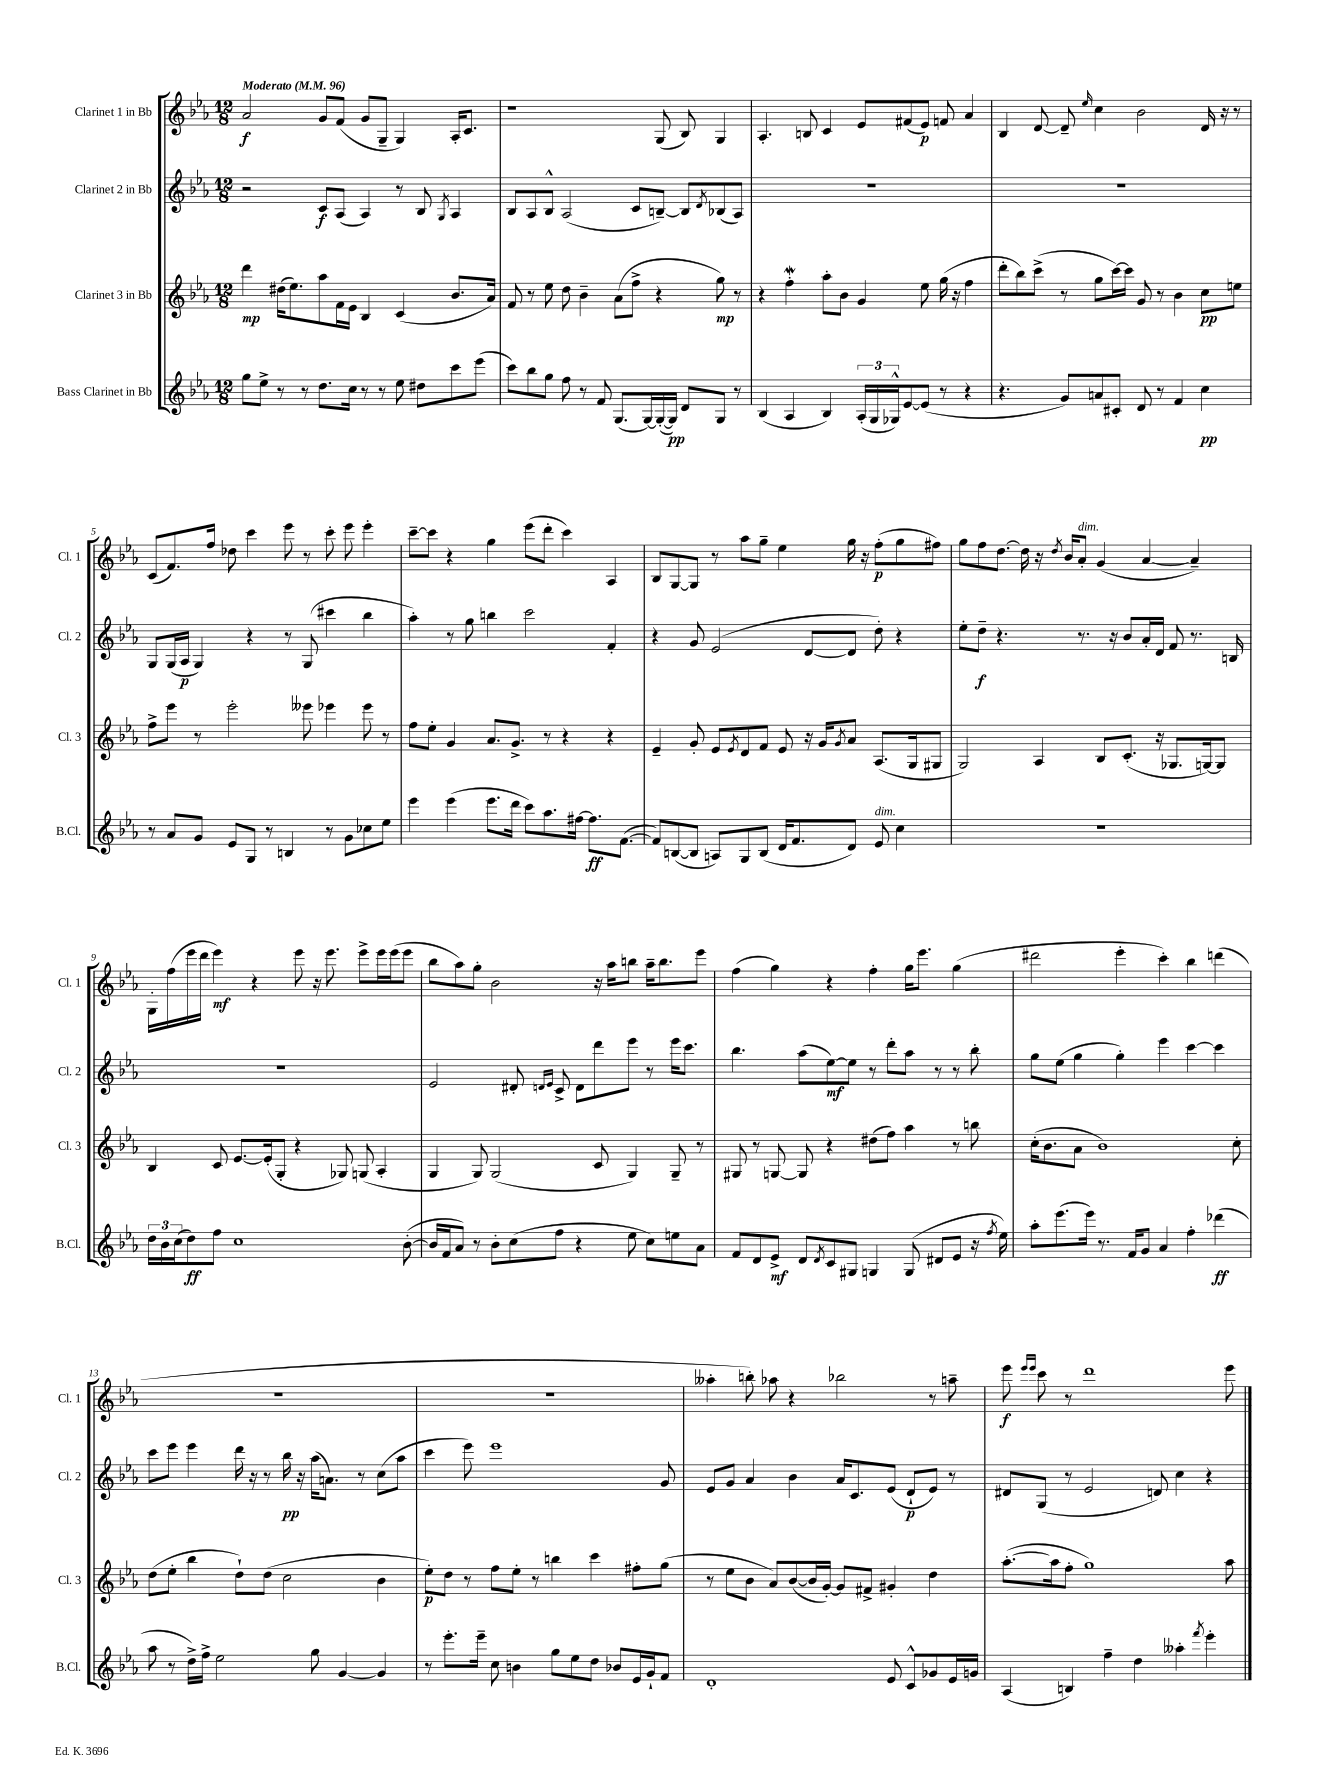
<<
\new StaffGroup <<
\new Staff = "s0" \with { instrumentName = "Clarinet 1 in Bb" shortInstrumentName = "Cl. 1" } {
    \clef treble \key ees \major \numericTimeSignature \time 12/8 \tempo "Moderato" 4 = 96
    aes'2\f g'8 f'8( g'8 g8-- g4) aes16-. c'8. |
    r1 g8( bes8) g4 |
    aes4.-. b8 c'4 ees'8 fis'8( ees'8\p) f'8 aes'4 |
    bes4 d'8~ d'8-- \grace { ees''16 } c''4 bes'2 d'16 r16 r8 |
    c'8( f'8.) f''16 des''8 c'''4 ees'''8 r8 c'''8-. ees'''8 ees'''4-. |
    c'''8~-- c'''8 r4 g''4 ees'''8( d'''8-. c'''4) aes4 |
    bes8 g8~ g8 r8 aes''8 g''8-- ees''4 g''16 r16 f''8-.\p( g''8 fis''8) |
    g''8 f''8 d''8.~ d''16 r16 \acciaccatura { d''8 } bes'16 aes'8-.^\markup { \italic "dim." } g'4( aes'4~ aes'4--) |
    g16-. f''16( ees'''16 d'''16 ees'''4\mf) r4 ees'''8 r16 ees'''8. ees'''8-> ees'''16 ees'''16( ees'''8 |
    bes''8 aes''8) g''8-. bes'2 r16 aes''16 b''8 aes''16-- b''8. ees'''8 |
    f''4( g''4) r4 f''4-. g''16 ees'''8. g''4( |
    dis'''2 ees'''4-. c'''4-.) bes''4 d'''4( |
    R1. |
    R1. |
    aeses''4-. b''8-.) aes''8 r4 bes''2 r8 a''8-- |
    ees'''8\f \grace { ees'''16 ees'''16 } c'''8 r8 d'''1 ees'''8 \bar "|." |
}
\new Staff = "s1" \with { instrumentName = "Clarinet 2 in Bb" shortInstrumentName = "Cl. 2" } {
    \clef treble \key ees \major \numericTimeSignature \time 12/8
    r2 c'8\f aes8( aes4) r8 bes8 \acciaccatura { g8 } aes4 |
    bes8 aes8 bes8-^ aes2( c'8 b8~--) b8 \acciaccatura { d'8 } bes8( aes8) |
    R1. |
    R1. |
    g8 g16( aes16\p g4) r4 r8 g8( cis'''4 bes''4 |
    aes''4-.) r8 g''8 b''4 c'''2 f'4-. |
    r4 g'8 ees'2( d'8~ d'8 d''8-.) r4 |
    ees''8-. d''8--\f r4. r8. r16 bes'8 aes'16-. d'16 f'8 r8. b16 |
    R1. |
    ees'2 dis'8-. \grace { d'16 ees'16 } c'8-> d'8 d'''8 ees'''8 r8 ees'''16 c'''8. |
    bes''4. aes''8( ees''8~\mf) ees''8 r8 d'''8-. aes''8 r8 r8 bes''8-. |
    g''8 ees''8( g''4 g''4-.) ees'''4 c'''4~ c'''4 |
    c'''8 ees'''8 ees'''4 d'''16 r16 r8 bes''16\pp r16 aes''16( a'8.) r8 c''8( aes''8 |
    c'''4 ees'''8) ees'''1 g'8 |
    ees'8 g'8 aes'4 bes'4 aes'16 c'8. ees'8( d'8-!\p ees'8) r8 |
    dis'8 g8( r8 ees'2 d'8) c''4 r4 \bar "|." |
}
\new Staff = "s2" \with { instrumentName = "Clarinet 3 in Bb" shortInstrumentName = "Cl. 3" } {
    \clef treble \key ees \major \numericTimeSignature \time 12/8
    d'''4\mp dis''16( ees''8.) aes''8 f'16 ees'16 bes4 c'4( bes'8. aes'16) |
    f'8 r8 ees''8 d''8 bes'4-- aes'8( f''8-> r4 g''8\mp) r8 |
    r4 f''4-.\mordent aes''8-. bes'8 g'4 ees''8 g''16( r16 f''4 |
    d'''8-. bes''8) c'''8->( r8 g''8 c'''16~) c'''16 g'8 r8 bes'4 c''8\pp e''8 |
    f''8-> ees'''8 r8 ees'''2-. eeses'''8 ees'''4 ees'''8 r8 |
    f''8 ees''8-. g'4 aes'8. g'8.-> r8 r4 r4 |
    ees'4-- g'8-. ees'8 \acciaccatura { ees'8 } d'8 f'8 ees'8 r16 g'16 \acciaccatura { g'8 } aes'8 aes8.( g16 gis8 |
    g2) aes4 bes8 c'8.-.( r16 ges8. g16~) g8 |
    bes4 c'8 ees'8.~ ees'16-.( g8-. r4 ges8) g8( aes4-. |
    g4 g8) g2( c'8 g4) g8-- r8 |
    gis8 r8 g8~ g8 r4 dis''8( f''8) aes''4 r8 b''8 |
    c''16-.( bes'8. aes'8 bes'1) c''8-. |
    d''8( ees''8-. bes''4 d''8-!) d''8( c''2 bes'4 |
    ees''8-.\p) d''8 r8 f''8 ees''8-. r8 b''4 c'''4 fis''8-. g''8( |
    r8 ees''8 bes'8 aes'8) bes'8~( bes'16 g'16~-.) g'8 fis'8-> gis'4-. d''4 |
    aes''8.~-.( aes''16 f''8-. g''1) aes''8 \bar "|." |
}
\new Staff = "s3" \with { instrumentName = "Bass Clarinet in Bb" shortInstrumentName = "B.Cl." } {
    \clef treble \key ees \major \numericTimeSignature \time 12/8
    g''8 ees''8-> r8 r8 d''8. c''16 r8 r8 ees''8 dis''8 c'''8 ees'''8( |
    c'''8) bes''8 g''8 f''8 r8 f'8 g8.( g16~) g16~-.( g16\pp) d'8 g8 r8 |
    bes4( aes4 bes4) \tuplet 3/2 { aes16-.( g16 ges16-^) } ees'8~ ees'8( r8 r4 |
    r4. g'8) a'8 cis'8-. d'8 r8 f'4 c''4\pp |
    r8 aes'8 g'8 ees'8 g8 r8 b4 r8 g'8 ces''8 ees''8 |
    ees'''4 ees'''4( ees'''8. d'''16 c'''8) aes''8. fis''16~ fis''8.\ff f'8.~( |
    f'8) b8~( b8 a8) g8 b8( d'16 f'8. d'8) ees'8^\markup { \italic "dim." } c''4 |
    R1. |
    \tuplet 3/2 { d''16 bes'16 c''16( } d''8\ff) f''8 c''1 bes'8~-.( |
    bes'16 f'16 aes'8) r8 bes'8-. c''8( f''8 r4 ees''8 c''8) e''8 aes'8 |
    f'8 d'8 ees'8->\mf d'8 \acciaccatura { d'8 } c'8 gis8 g4 g8( dis'8 ees'8 r16 \acciaccatura { f''8 } ees''16) |
    aes''8-. ees'''8.( ees'''16) r8. f'16 g'8 aes'4 f''4-. des'''4\ff( |
    aes''8 r8 d''16->) f''16-> ees''2 g''8 g'4~ g'4 |
    r8 ees'''8.-. ees'''16-- c''8 b'4 g''8 ees''8 d''8 bes'8 ees'16 g'16-! f'8 |
    d'1-. ees'8 c'8-^ ges'8 ees'16 g'16 |
    aes4( b4) f''4-- d''4 aeses''4-. \acciaccatura { f'''8 } ees'''4-. \bar "|." |
}
>>
>>
